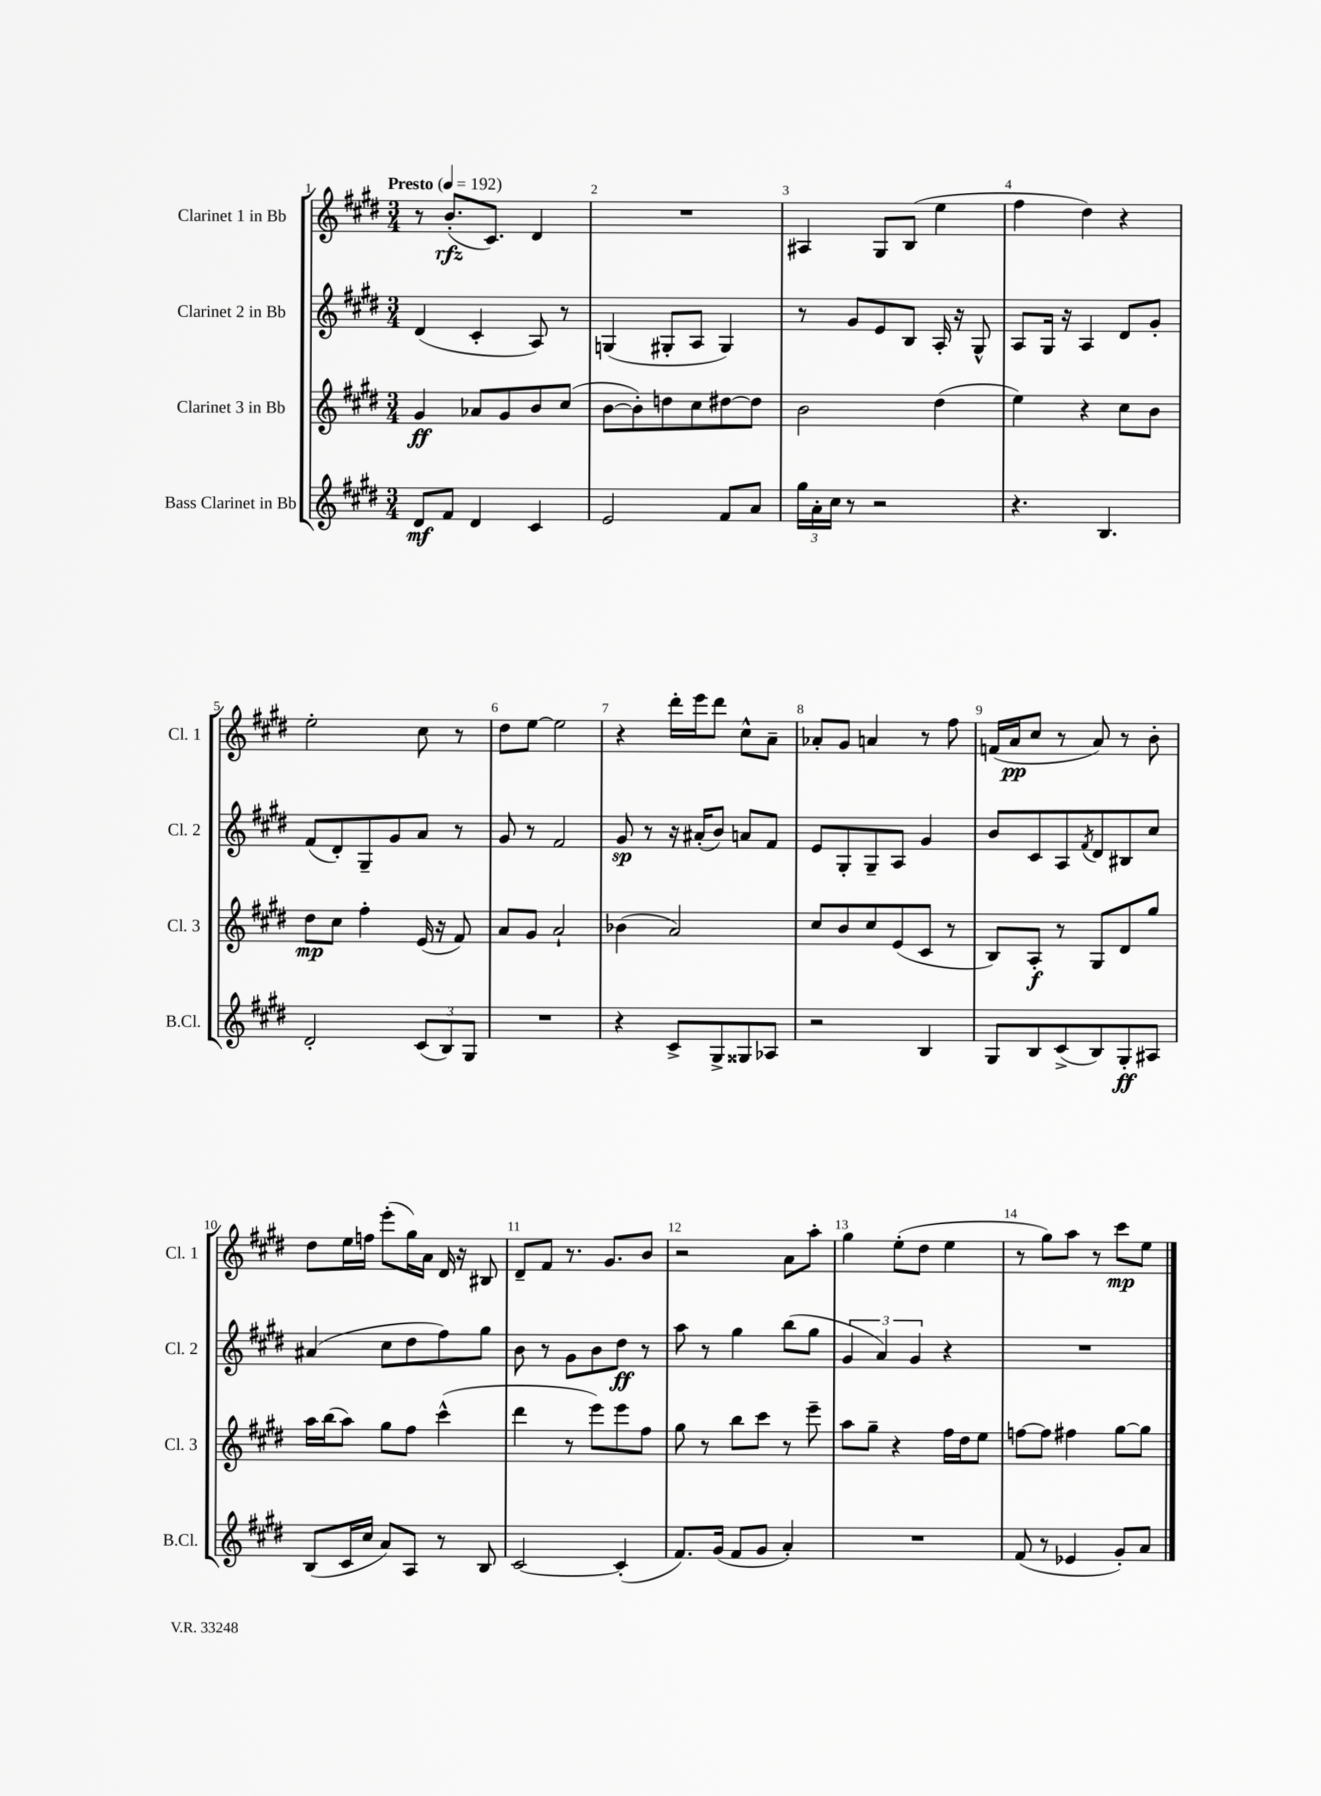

**kern	**dynam	**kern	**dynam	**kern	**dynam	**kern	**dynam
*part4	*part4	*part3	*part3	*part2	*part2	*part1	*part1
*staff4	*staff4	*staff3	*staff3	*staff2	*staff2	*staff1	*staff1
*I"Bass Clarinet in Bb	*	*I"Clarinet 3 in Bb	*	*I"Clarinet 2 in Bb	*	*I"Clarinet 1 in Bb	*
*I'B.Cl.	*	*I'Cl. 3	*	*I'Cl. 2	*	*I'Cl. 1	*
*clefG2	*	*clefG2	*	*clefG2	*	*clefG2	*
*k[f#c#g#d#]	*	*k[f#c#g#d#]	*	*k[f#c#g#d#]	*	*k[f#c#g#d#]	*
*M3/4	*	*M3/4	*	*M3/4	*	*M3/4	*
*MM192	*	*MM192	*	*MM192	*	*MM192	*
=1	=1	=1	=1	=1	=1	=1	=1
!	!	!	!	!	!	!LO:TX:a:B:t=Presto	!
8d#/L	mf	4g#/	ff	(4d#/	.	8r	.
8f#/J	.	.	.	.	.	(8.b'/L	rfz
4d#/	.	8a-X/L	.	4c#'/	.	.	.
.	.	.	.	.	.	8.c#/J)	.
.	.	8g#/	.	.	.	.	.
4c#/	.	8b/	.	8A/)	.	4d#/	.
.	.	(8cc#/J	.	8r	.	.	.
=2	=2	=2	=2	=2	=2	=2	=2
2e/	.	[8b\L	.	(4Gn/	.	2.r	.
.	.	8b'\])	.	.	.	.	.
.	.	8ddn\	.	8G#X'/L	.	.	.
.	.	8cc#\	.	8A/J	.	.	.
8f#/L	.	[8dd#X\	.	4G#/)	.	.	.
8a/J	.	8dd#\J]	.	.	.	.	.
=3	=3	=3	=3	=3	=3	=3	=3
24gg#\LL	.	2b\	.	8r	.	4A#X/	.
24a'\	.	.	.	.	.	.	.
24cc#\JJ	.	.	.	.	.	.	.
8r	.	.	.	8g#/L	.	.	.
2r	.	.	.	8e/	.	8G#/L	.
.	.	.	.	8B/J	.	(8B/J	.
.	.	(4dd#\	.	16A'/	.	4ee\	.
.	.	.	.	16r	.	.	.
.	.	.	.	8G#^^/	.	.	.
=4	=4	=4	=4	=4	=4	=4	=4
4.r	.	4ee\)	.	8A/L	.	4ff#\	.
.	.	.	.	16G#/Jk	.	.	.
.	.	.	.	16r	.	.	.
.	.	4r	.	4A/	.	4dd#\)	.
4.B/	.	.	.	.	.	.	.
.	.	8cc#\L	.	8d#/L	.	4r	.
.	.	8b\J	.	8g#'/J	.	.	.
!!LO:LB:g=z
=5	=5	=5	=5	=5	=5	=5	=5
2d#'/	.	8dd#\L	mp	(8f#/L	.	2ee'\	.
.	.	8cc#\J	.	8d#'/)	.	.	.
.	.	4ff#'\	.	8G#~/	.	.	.
.	.	.	.	8g#/	.	.	.
(12c#/L	.	(16e/	.	8a/J	.	8cc#\	.
.	.	16r	.	.	.	.	.
12B/)	.	.	.	.	.	.	.
.	.	8f#/)	.	8r	.	8r	.
12G#/J	.	.	.	.	.	.	.
=6	=6	=6	=6	=6	=6	=6	=6
2.r	.	8a/L	.	8g#/	.	8dd#\L	.
.	.	8g#/J	.	8r	.	[8ee\J	.
.	.	2a`/	.	2f#/	.	2ee\]	.
=7	=7	=7	=7	=7	=7	=7	=7
4r	.	(4b-X\	.	8g#/	sp	4r	.
.	.	.	.	8r	.	.	.
8c#^/L	.	2a/)	.	16r	.	16ddd#'\LL	.
.	.	.	.	(16a#X'/KL	.	16eee\J	.
8G#^/	.	.	.	8b/J)	.	8ddd#\J	.
8G##X/	.	.	.	8an/L	.	8cc#^^\L	.
8A-X/J	.	.	.	8f#/J	.	8a~\J	.
=8	=8	=8	=8	=8	=8	=8	=8
2r	.	8cc#/L	.	8e/L	.	8a-X'/L	.
.	.	8b/	.	8G#'/	.	8g#/J	.
.	.	8cc#/	.	8G#~/	.	4an/	.
.	.	(8e/	.	8A/J	.	.	.
4B/	.	8c#/J	.	4g#/	.	8r	.
.	.	8r	.	.	.	8ff#\	.
=9	=9	=9	=9	=9	=9	=9	=9
8G#/L	.	8B/L)	.	8b/L	.	(16fn/LL	.
.	.	.	.	.	.	16a/J	pp
8B/	.	8A'/J	f	8c#/	.	8cc#/J	.
(8c#^/	.	8r	.	8A/	.	8r	.
.	.	.	.	8qf#/	.	.	.
8B/)	.	8G#/L	.	8d#/	.	8a/)	.
8G#'/	ff	8d#/	.	8B#X/	.	8r	.
8A#X/J	.	8gg#/J	.	8cc#/J	.	8b'\	.
!!LO:LB:g=z
=10	=10	=10	=10	=10	=10	=10	=10
(8B/L	.	16aa\LL	.	(4a#X/	.	8dd#\L	.
.	.	(16bb\J	.	.	.	.	.
16c#/L	.	8aa\J)	.	.	.	16ee\L	.
16cc#/JJ	.	.	.	.	.	16ffn\JJ	.
8a/L)	.	8gg#\L	.	8cc#\L	.	(8eee'\L	.
8A/J	.	8ff#\J	.	8dd#\	.	16gg#\L)	.
.	.	.	.	.	.	16a\JJ	.
8r	.	(4ccc#^^\	.	8ff#\)	.	16d#/	.
.	.	.	.	.	.	16r	.
8B/	.	.	.	8gg#\J	.	8B#X/	.
=11	=11	=11	=11	=11	=11	=11	=11
[2c#/	.	4ddd#\	.	8b\	.	8d#~/L	.
.	.	.	.	8r	.	8f#/J	.
.	.	8r	.	8g#\L	.	8.r	.
.	.	8eee\L)	.	8b\	.	.	.
.	.	.	.	.	.	8.g#/L	.
(4c#'/]	.	8eee\	.	8dd#\J	ff	.	.
.	.	8ff#\J	.	8r	.	8b/J	.
=12	=12	=12	=12	=12	=12	=12	=12
8.f#/L)	.	8gg#\	.	8aa\	.	2r	.
.	.	8r	.	8r	.	.	.
(16g#/Jk	.	.	.	.	.	.	.
8f#/L	.	8bb\L	.	4gg#\	.	.	.
8g#/J	.	8ccc#\J	.	.	.	.	.
4a'/)	.	8r	.	(8bb\L	.	8a\L	.
.	.	8eee~\	.	8gg#\J	.	8aa'\J	.
=13	=13	=13	=13	=13	=13	=13	=13
2.r	.	8aa\L	.	6g#/	.	4gg#\	.
.	.	8gg#~\J	.	.	.	.	.
.	.	.	.	6a/)	.	.	.
.	.	4r	.	.	.	(8ee'\L	.
.	.	.	.	6g#/	.	.	.
.	.	.	.	.	.	8dd#\J	.
.	.	16ff#\LL	.	4r	.	4ee\	.
.	.	16dd#\J	.	.	.	.	.
.	.	8ee\J	.	.	.	.	.
=14	=14	=14	=14	=14	=14	=14	=14
(8f#/	.	[8ffn\L	.	2.r	.	8r	.
8r	.	8ff\J]	.	.	.	8gg#\L)	.
4e-X/	.	4ff#X\	.	.	.	8aa\J	.
.	.	.	.	.	.	8r	.
8g#'/L)	.	[8gg#\L	.	.	.	8ccc#\L	mp
8a/J	.	8gg#\J]	.	.	.	8ee\J	.
==	==	==	==	==	==	==	==
*-	*-	*-	*-	*-	*-	*-	*-
